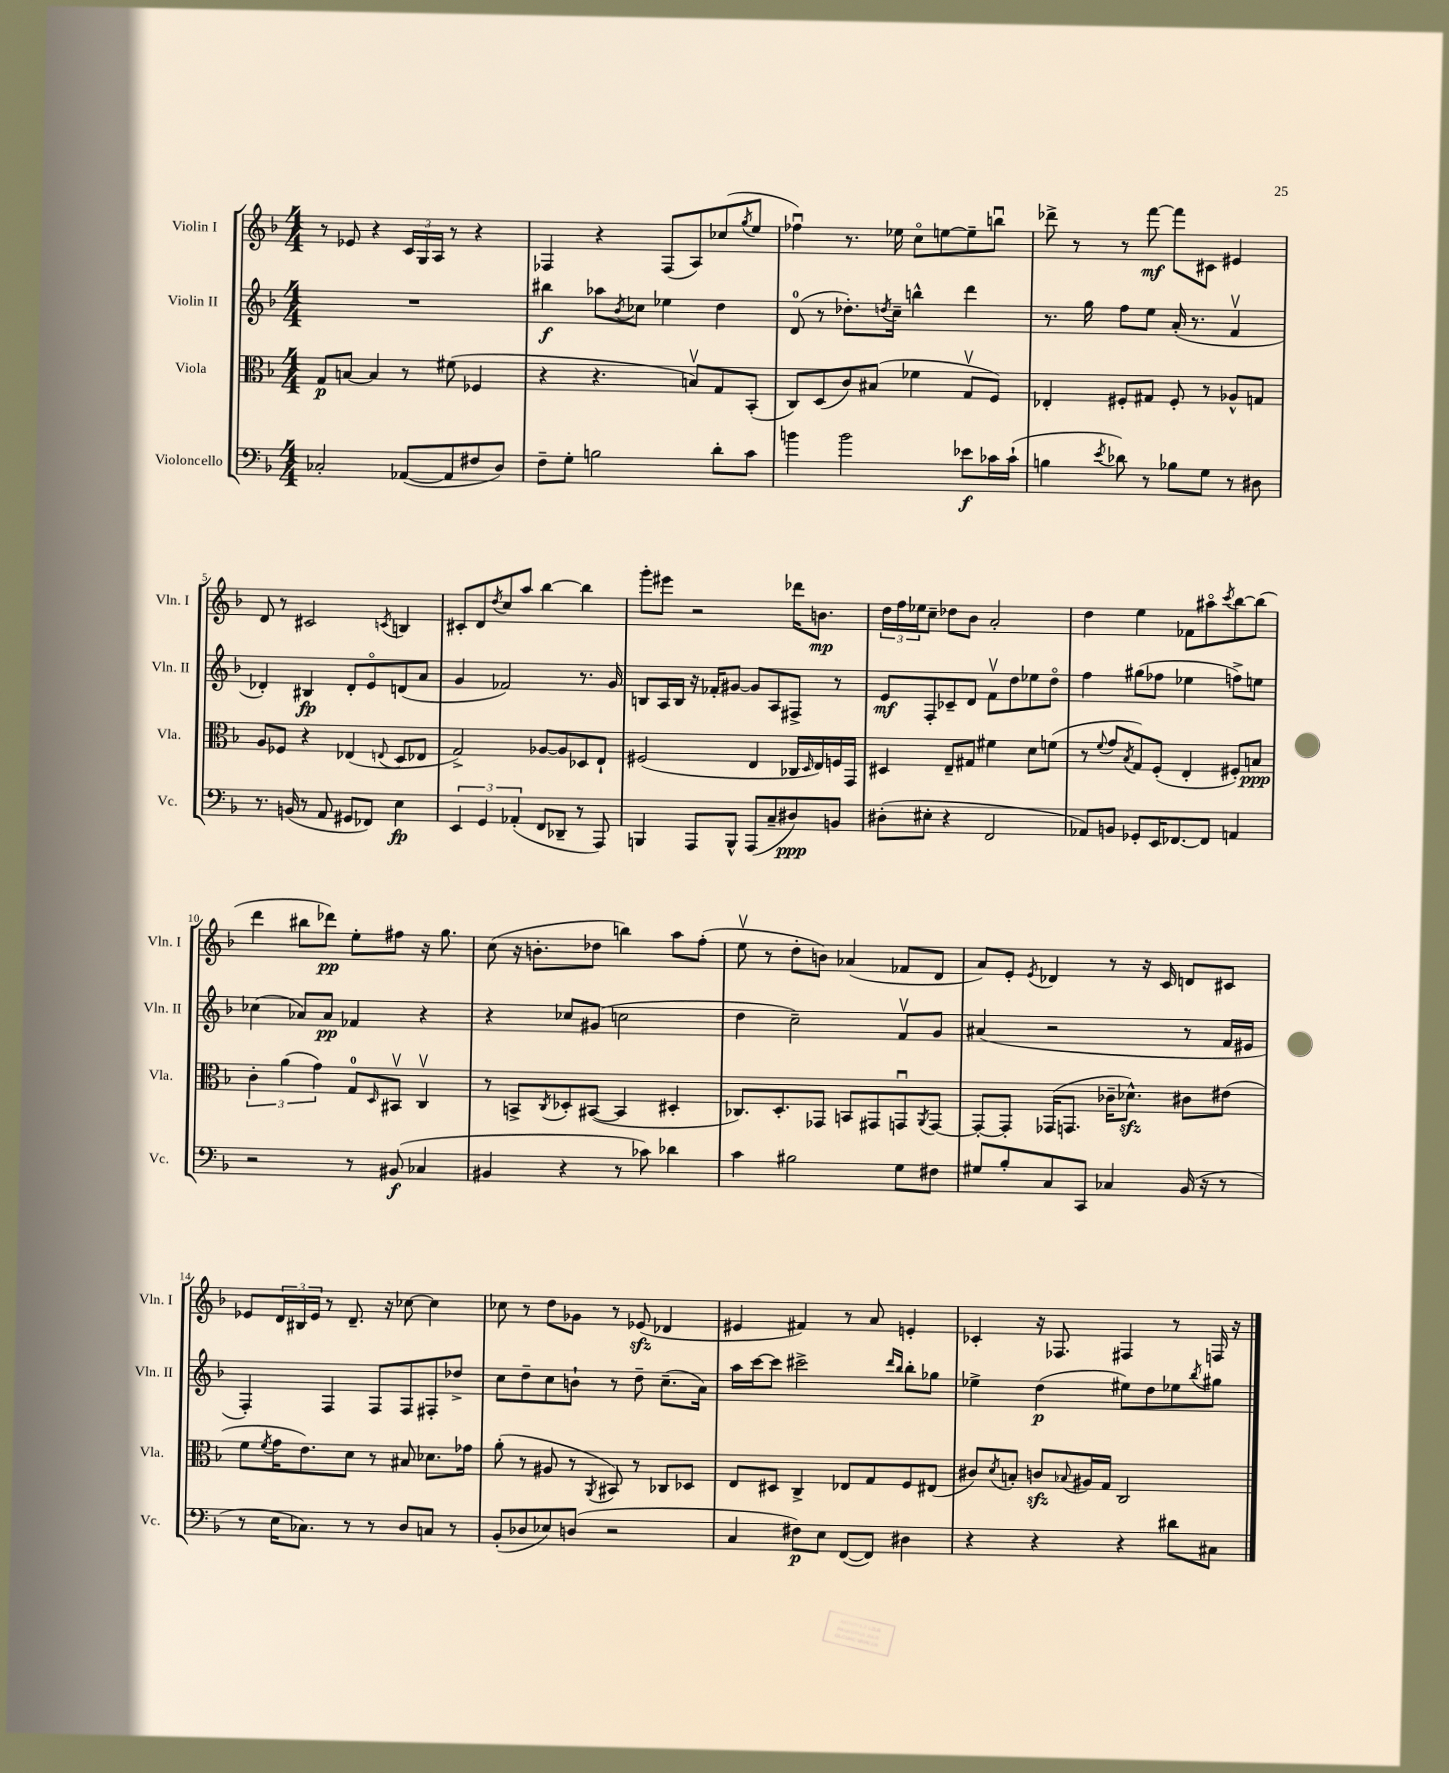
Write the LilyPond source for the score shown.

<<
\new StaffGroup <<
\new Staff = "s0" \with { instrumentName = "Violin I" shortInstrumentName = "Vln. I" } {
    \clef treble \key f \major \numericTimeSignature \time 4/4
    r8 ees'8 r4 \tuplet 3/2 { c'16 g16 a16 } r8 r4 |
    fes4 r4 fes8( a8) ces''8( \acciaccatura { g''8 } e''8 |
    fes''4\downbow) r8. ees''16 c''8\flageolet e''8~ e''8-- b''8\downbow |
    des'''8-> r8 r8 f'''8~\mf f'''8 cis'8 eis'4 |
    d'8 r8 cis'2 \acciaccatura { c'8 } b4 |
    cis'8-. d'8 \acciaccatura { d''8 } c''8 a''8 bes''4~ bes''4 |
    g'''8-. eis'''8 r2 des'''16 b'8.\mp |
    \tuplet 3/2 { d''16 f''16 ees''16 } c''8-- des''8 bes'8 a'2-. |
    d''4 e''4 fes'8 ais''8\flageolet \acciaccatura { c'''8 } bes''8~ bes''8( |
    d'''4 bis''8 des'''8\pp) e''8-. fis''8 r16 g''8. |
    c''8( r16 b'8.-. des''8 b''4) a''8 f''8-.( |
    e''8\upbow r8 d''8-. b'8) aes'4( fes'8 d'8 |
    a'8) e'8-. \acciaccatura { e'8 } des'4 r8 r16 c'16 d'8 cis'8 |
    ees'8 \tuplet 3/2 { d'16 bis16 ees'16 } r8 d'8.-- r16 ces''8~ ces''4 |
    ces''8 r8 d''8 ges'8 r8 ees'8\sfz( des'4 |
    eis'4 fis'4) r8 a'8 e'4-. |
    ces'4-. r16 fes8. fis4 r8 f16 r16 \bar "|." |
}
\new Staff = "s1" \with { instrumentName = "Violin II" shortInstrumentName = "Vln. II" } {
    \clef treble \key f \major \numericTimeSignature \time 4/4
    R1 |
    bis''4\f aes''8 \acciaccatura { bes'8 } ces''8 ees''4 d''4 |
    d'8-0( r8 des''8.-.) \acciaccatura { d''8 } c''16-- b''4-^ d'''4 |
    r8. g''16 f''8 e''8 a'16-.( r8. f'4\upbow |
    des'4-.) bis4\fp des'8-. e'8\flageolet d'8( a'8 |
    g'4 fes'2) r8. g'16 |
    b8 a16 b16 r16 fes'16-. gis'8~ gis'8 a8 fis8-> r8 |
    e'8\mf f8-. ces'8-- d'8 f'8\upbow d''8 ees''8 d''8\flageolet |
    f''4 gis''8( fes''8 ees''4 f''8->) e''8 |
    ces''4( aes'8) aes'8\pp fes'4 r4 |
    r4 ces''8 gis'8( c''2 |
    d''4 c''2--) f'8\upbow g'8 |
    ais'4( r2 r8 f'16 eis'16 |
    f4-.) f4 f8 f8 fis8-. des''8-> |
    c''8 d''8-- c''8 b'8-! r8 d''8-- c''8.--( a'16) |
    a''16 c'''16~ c'''8 cis'''2-> \grace { d'''16 bes''16 } bes''8-. ges''8 |
    ees''4-> d''4\p( eis''8) d''8 ees''8 \acciaccatura { bes''8 } gis''8 \bar "|." |
}
\new Staff = "s2" \with { instrumentName = "Viola" shortInstrumentName = "Vla." } {
    \clef alto \key f \major \numericTimeSignature \time 4/4
    g8\p b8~ b4 r8 fis'8( fes4 |
    r4 r4. b8\upbow) g8 bes,8-.( |
    c8) d8( c'8) bis8( fes'4 g8\upbow f8) |
    ees4-. fis8-. gis8 fis8-. r8 aes8-^ g8 |
    a8 fes8 r4 ees4( \appoggiatura { e8 } d8 ees8 |
    g2->) aes8~ aes8 des8 e8-! |
    fis2( e4 ces16 \grace { d16 } e16) f16 g,16 |
    dis4 e8-- gis8 fis'4 d'8 f'8( |
    r8 \appoggiatura { f'8 } g'8 \acciaccatura { bes8 } g8) f8-.( e4-. fis8-.) b8\ppp |
    \tuplet 3/2 { c'4-. a'4( g'4) } g8-0 \grace { d16 } bis,8\upbow c4\upbow |
    r8 b,8-> \acciaccatura { c8 } des8-. bis,8~( bis,4 dis4-. |
    ces8.) d8.-. ges,8 b,8 gis,8 g,8\downbow \acciaccatura { a,8 } g,8~ |
    g,8~-. g,8-. ges,16( g,8. ces'16-- des'8.-^\sfz) cis'8 eis'8( |
    f'8 \acciaccatura { f'8 } g'16 e'8.) d'8 r8 bis8 des'8. ges'16 |
    a'8-.( r8 ais8 r8 \acciaccatura { a,8 } bis,8) r8 ces8 des8 |
    e8 dis8 c4-> ees8 g8 f8 eis8( |
    cis'8) \acciaccatura { d'8 } b8-. c'8\sfz \appoggiatura { bes8 } ais16 g16 c2 \bar "|." |
}
\new Staff = "s3" \with { instrumentName = "Violoncello" shortInstrumentName = "Vc." } {
    \clef bass \key f \major \numericTimeSignature \time 4/4
    ces2-. aes,8~( aes,8 fis8 d8) |
    f8-- g8-. b2 d'8-. c'8 |
    b'4 b'2 ees'8\f ces'16 ces'16-!( |
    b4 \acciaccatura { e'8 } des'8) r8 bes8 g8 r8 dis8 |
    r8. b,16( r8 a,8 gis,8 fes,8) e4\fp |
    \tuplet 3/2 { e,4 g,4 aes,4-.( } f,8 des,8-- r8 a,,8) |
    b,,4 a,,8 b,,8-^ a,,8( c8-- dis8\ppp) b,8 |
    dis8-.( eis8-. r4 f,2 |
    aes,8) b,8 ges,8-. e,16 fes,8.~ fes,8 a,4 |
    r2 r8 bis,8\f( ces4 |
    bis,4 r4 r8 ces'8) des'4 |
    c'4 bis2 g8 fis8 |
    gis8 bes8-. c8 c,8 ces4 bes,16( r16 r8 |
    r8 e16 ces8.) r8 r8 d8 c8 r8 |
    bes,8-.( des8 ees8) d8( r2 |
    c4 fis8\p) e8 f,8~( f,8) dis4 |
    r4 r4 r4 dis'8 cis8 \bar "|." |
}
>>
>>
